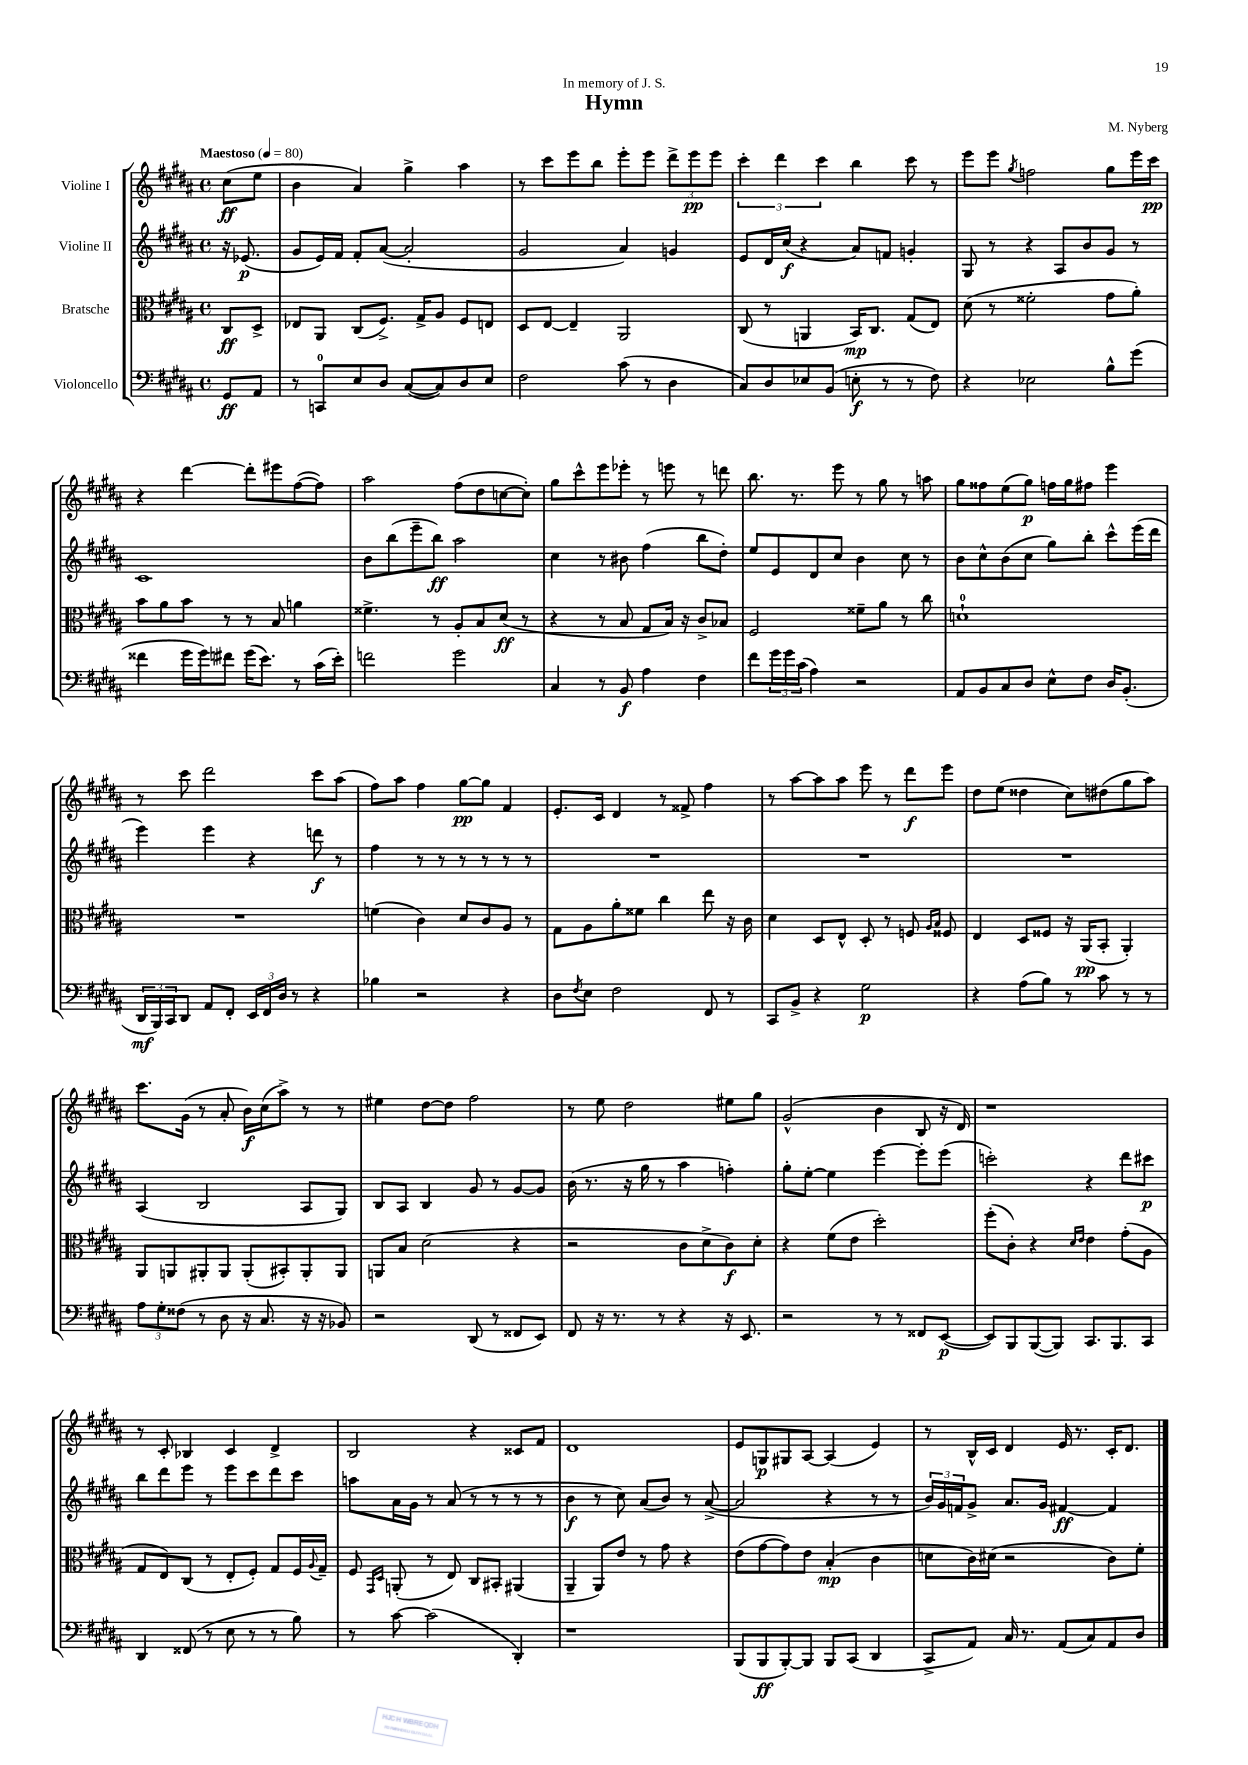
\header { title = "Hymn" composer = "M. Nyberg" dedication = "In memory of J. S." }
<<
\new StaffGroup <<
\new Staff = "s0" \with { instrumentName = "Violine I" } {
    \clef treble \key b \major \defaultTimeSignature \time 4/4 \partial 4 \tempo "Maestoso" 4 = 80
    cis''8\ff( e''8 |
    b'4 ais'4) gis''4-> ais''4 |
    r8 cis'''8 e'''8 b''8 e'''8-. e'''8 \tuplet 3/2 { dis'''8-> e'''8\pp e'''8 } |
    \tuplet 3/2 { cis'''4-. dis'''4 cis'''4 } b''4 cis'''8 r8 |
    e'''8 e'''8 \acciaccatura { gis''8 } f''2 gis''8 e'''16 cis'''16\pp |
    r4 dis'''4~ dis'''8-. eis'''8 fis''8~( fis''8) |
    ais''2 fis''8( dis''8 c''8~ c''8-.) |
    gis''8 cis'''8-^ e'''8 ees'''8-. r8 e'''8 r8 d'''8 |
    b''8. r8. e'''8 r8 gis''8 r8 a''8 |
    gis''8 fisis''8 e''8( gis''8\p) f''16 gis''16 fis''8 e'''4 |
    r8 cis'''8 dis'''2 cis'''8 ais''8( |
    fis''8) ais''8 fis''4 gis''8~\pp gis''8 fis'4 |
    e'8.-. cis'16 dis'4 r8 fisis'8-> fis''4 |
    r8 ais''8~ ais''8 ais''8 e'''8 r8 dis'''8\f e'''8 |
    dis''8 e''8( disis''4 cis''8) dis''8( gis''8 ais''8) |
    cis'''8. gis'16( r8 ais'8-. b'16\f) cis''16( ais''8->) r8 r8 |
    eis''4 dis''8~ dis''8 fis''2 |
    r8 e''8 dis''2 eis''8 gis''8 |
    gis'2-^( b'4 b8 r16 dis'16) |
    r1 |
    r8 cis'8-. bes4 cis'4 dis'4-> |
    b2 r4 cisis'8 fis'8 |
    dis'1 |
    e'8 g8\p gis8 ais8~ ais4( e'4) |
    r8 b16-^ cis'16 dis'4 e'16 r8. cis'16-. dis'8. \bar "|." |
}
\new Staff = "s1" \with { instrumentName = "Violine II" } {
    \clef treble \key b \major \defaultTimeSignature \time 4/4 \partial 4
    r16 ees'8.\p( |
    gis'8 e'16) fis'16 fis'8-. ais'8~( ais'2-. |
    gis'2 ais'4) g'4 |
    e'8 dis'16 cis''16\f( r4 ais'8) f'8 g'4-. |
    gis8 r8 r4 ais8 b'8 gis'8 r8 |
    cis'1 |
    b'8 b''8( e'''8-- b''8\ff) ais''2 |
    cis''4 r8 bis'8 fis''4( b''8 dis''8-.) |
    e''8 e'8 dis'8 cis''8 b'4 cis''8 r8 |
    b'8 cis''8-^ b'8( cis''8 gis''8) b''8-. cis'''8-^ e'''16( dis'''16 |
    e'''4) e'''4 r4 d'''8\f r8 |
    fis''4 r8 r8 r8 r8 r8 r8 |
    R1 |
    R1 |
    R1 |
    ais4( b2 ais8 gis8) |
    b8 ais8 b4 gis'8 r8 gis'8~ gis'8 |
    b'16( r8. r16 gis''16 r8 ais''4 f''4-.) |
    gis''8-. e''8~-. e''4 e'''4~ e'''8-. e'''8( |
    c'''2-.) r4 dis'''8 cis'''8\p |
    b''8 dis'''8 e'''8 r8 e'''8 cis'''8 dis'''8 cis'''8 |
    a''8 ais'16 gis'16 r8 ais'8( r8 r8 r8 r8 |
    b'4\f r8 cis''8) ais'8( b'8) r8 ais'8~->( |
    ais'2 r4 r8 r8 |
    \tuplet 3/2 { b'16) gis'16 f'16 } gis'8-> ais'8. gis'16 fis'4~\ff fis'4 \bar "|." |
}
\new Staff = "s2" \with { instrumentName = "Bratsche" } {
    \clef alto \key b \major \defaultTimeSignature \time 4/4 \partial 4
    cis8\ff dis8-> |
    ees8 ais,8 cis8( fis8.->) gis16-> ais8 fis8 e8 |
    dis8 e8~ e4-- ais,2 |
    cis8( r8 a,4 b,16\mp) cis8. gis8( e8) |
    dis'8( r8 fisis'2-. gis'8 ais'8-.) |
    b'8 ais'8 b'8 r8 r8 b8 a'4 |
    fisis'4.-> r8 ais8-. b8 dis'8\ff( r8 |
    r4 r8 b8 gis8 b16) r16 cis'8-> bes8 |
    fis2 fisis'8-- ais'8 r8 cis''8 |
    d'1-0-! |
    R1 |
    f'4( cis'4) dis'8 cis'8 ais8 r8 |
    gis8 ais8 ais'8-. fisis'8 cis''4 e''8 r16 cis'16 |
    dis'4 dis8 e8-^ dis8-. r8 f8 \grace { ais16 b16 } fisis8 |
    e4 dis8 fisis8 r16 ais,16\pp( b,8-. ais,4-.) |
    ais,8 a,8 ais,8-. ais,8 ais,8-.( bis,8-.) ais,8-. ais,8 |
    a,8 b8 dis'2( r4 |
    r2 cis'8 dis'8-> cis'8\f) dis'8-. |
    r4 fis'8( e'8 dis''2-.) |
    fis''8-.( cis'8-.) r4 \grace { dis'16 e'16 } e'4 gis'8-.( ais8 |
    gis8 e8) cis8( r8 e8-. fis8-.) gis8 fis16 \appoggiatura { ais8 } gis16-- |
    fis8 \grace { gis,16 dis16 } a,8-.( r8 e8) cis8 bis,8-. ais,4( |
    ais,4-- ais,8) e'8 r8 gis'8 r4 |
    e'8( gis'8~ gis'8) e'8 b4-.\mp( cis'4 |
    d'8 cis'16) dis'16( r2 cis'8) fis'8-. \bar "|." |
}
\new Staff = "s3" \with { instrumentName = "Violoncello" } {
    \clef bass \key b \major \defaultTimeSignature \time 4/4 \partial 4
    gis,8\ff ais,8 |
    r8 c,8-0 e8 dis8 cis8~( cis8) dis8 e8 |
    fis2 cis'8( r8 dis4 |
    cis8) dis8 ees8 b,8( e8-.\f r8 r8 fis8) |
    r4 ees2 b8-^ gis'8( |
    fisis'4 gis'16 gis'16) fis'8 gis'16( e'8.) r8 cis'16( e'16-.) |
    f'2 gis'2 |
    cis4 r8 b,8\f ais4 fis4 |
    fis'8 \tuplet 3/2 { gis'16 gis'16 cis'16( } ais4) r2 |
    ais,8 b,8 cis8 dis8 e8-^ fis8 dis16 b,8.-.( |
    \tuplet 3/2 { dis,16\mf b,,16) cis,16 } dis,8 ais,8 fis,8-. \tuplet 3/2 { e,16 fis,16 dis16 } r8 r4 |
    bes4 r2 r4 |
    dis8 \acciaccatura { fis8 } e8 fis2 fis,8 r8 |
    cis,8 b,8-> r4 gis2\p |
    r4 ais8( b8) r8 cis'8 r8 r8 |
    \tuplet 3/2 { ais8 gis8-. fisis8( } r8 dis8 r16 cis8. r16 r16 bes,8) |
    r2 dis,8( r8 fisis,8 e,8) |
    fis,8 r16 r8. r8 r4 r16 e,8. |
    r2 r8 r8 fisis,8 e,8~\p( |
    e,8) b,,8 b,,8~( b,,8) cis,8. b,,8. cis,8 |
    dis,4 fisis,8( r8 e8 r8 r8 b8) |
    r8 cis'8~ cis'2( dis,4-.) |
    r1 |
    b,,8( b,,8\ff b,,8~-.) b,,8 b,,8 cis,8( dis,4 |
    cis,8-> ais,8) cis16 r8. ais,8( cis8) ais,8 dis8 \bar "|." |
}
>>
>>
\layout { \context { \Score \remove "Bar_number_engraver" } }
